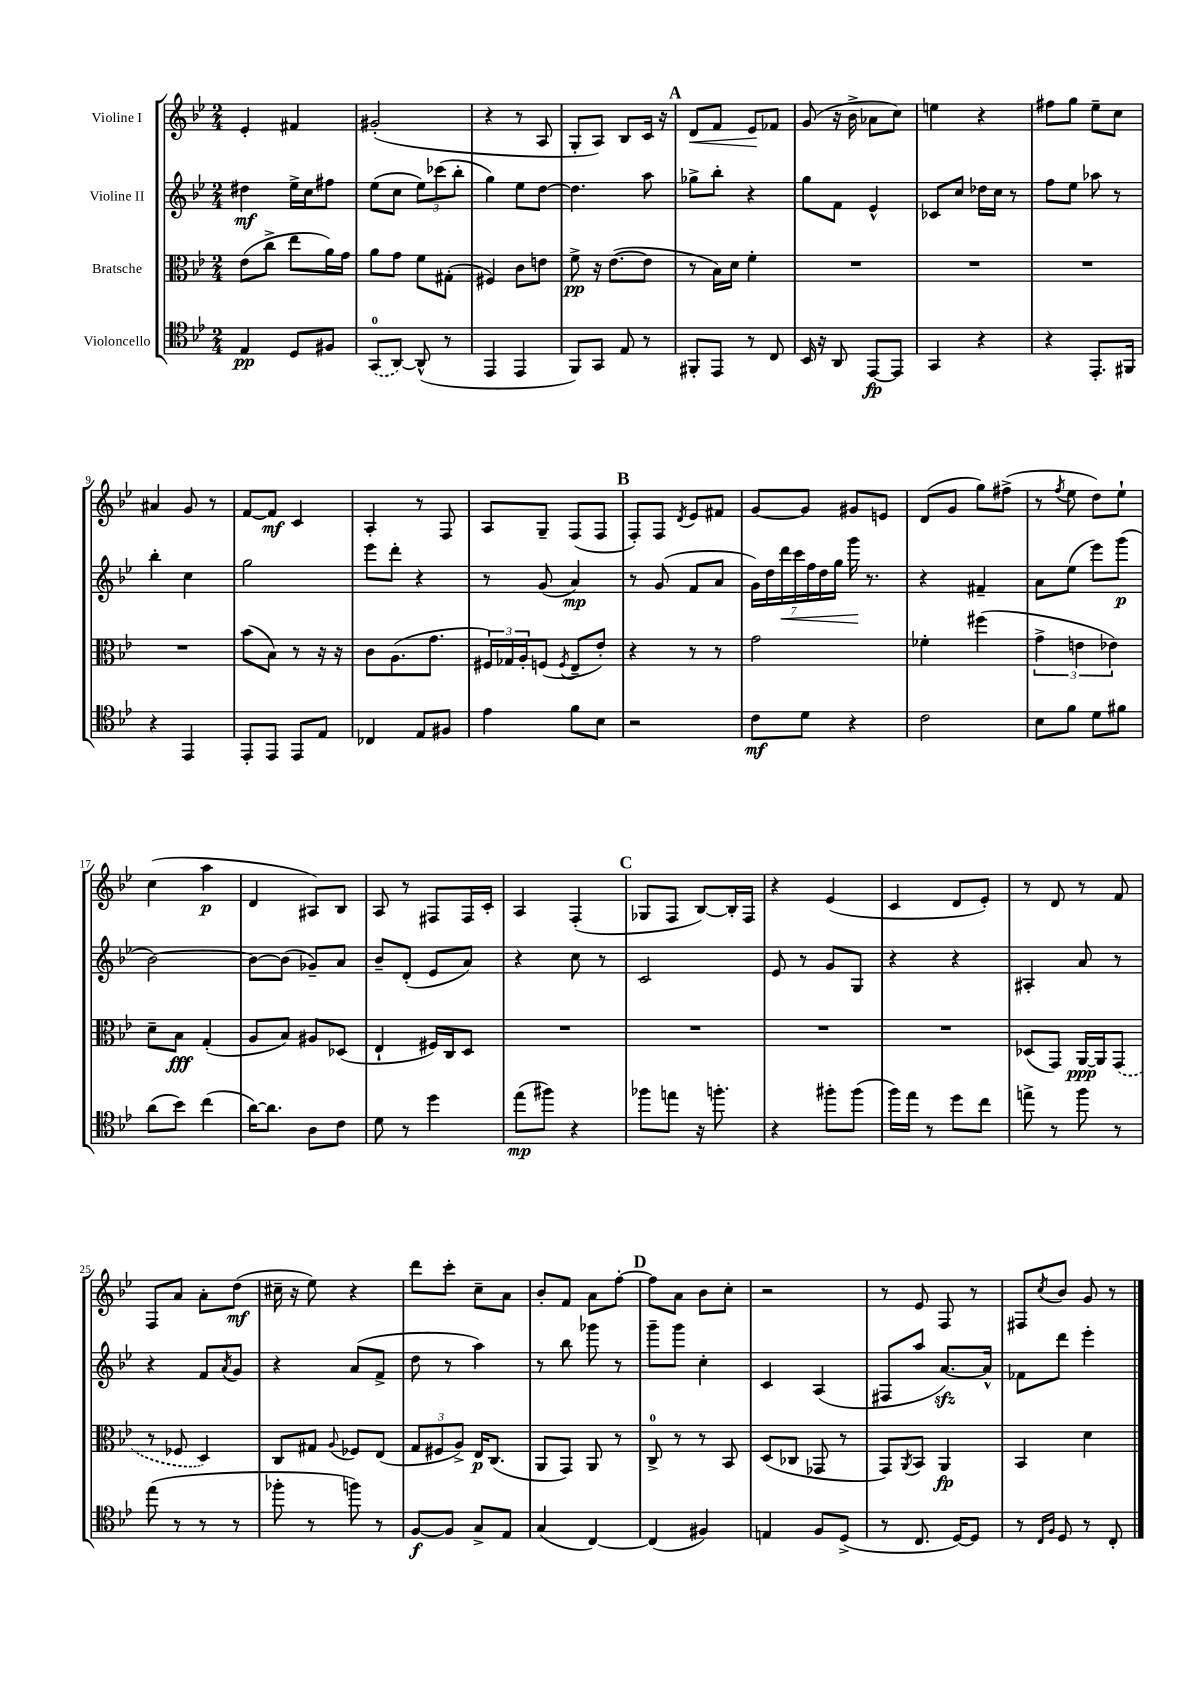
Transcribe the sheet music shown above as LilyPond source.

<<
\new StaffGroup <<
\new Staff = "s0" \with { instrumentName = "Violine I" } {
    \clef treble \key bes \major \numericTimeSignature \time 2/4
    ees'4-. fis'4 |
    gis'2-.( |
    r4 r8 a8 |
    g8-. a8) bes8 c'16 r16 |
    \mark \markup { \bold "A" } d'8\< f'8 ees'8\! fes'8 |
    g'8( r16 bes'16-> aes'8 c''8) |
    e''4 r4 |
    fis''8 g''8 ees''8-- c''8 |
    ais'4 g'8 r8 |
    f'8~ f'8\mf c'4 |
    a4-. r8 f8 |
    a8 g8-- f8( f8 |
    \mark \markup { \bold "B" } f8-.) f8 \acciaccatura { d'8 } ees'8 fis'8 |
    g'8~ g'8 gis'8 e'8 |
    d'8( g'8 g''8) fis''8->( |
    r8 \acciaccatura { f''8 } ees''8 d''8) ees''8-! |
    c''4( a''4\p |
    d'4 ais8) bes8 |
    a8 r8 fis8 fis16 c'16-. |
    a4 f4-.( |
    \mark \markup { \bold "C" } ges8 f8 bes8~) bes16-. f16 |
    r4 ees'4( |
    c'4 d'8 ees'8-.) |
    r8 d'8 r8 f'8 |
    f8 a'8 a'8-. d''8\mf( |
    cis''16-- r16 ees''8) r4 |
    d'''8 c'''8-. c''8-- a'8 |
    bes'8-. f'8 a'8 f''8~-. |
    \mark \markup { \bold "D" } f''8 a'8 bes'8 c''8-. |
    r2 |
    r8 ees'8 f8 r8 |
    fis8 \acciaccatura { c''8 } bes'8 g'8 r8 \bar "|." |
}
\new Staff = "s1" \with { instrumentName = "Violine II" } {
    \clef treble \key bes \major \numericTimeSignature \time 2/4
    dis''4\mf ees''16-> c''16 fis''8 |
    ees''8( c''8 \tuplet 3/2 { ees''8) ces'''8( bes''8-. } |
    g''4) ees''8 d''8~ |
    d''4. a''8 |
    \mark \markup { \bold "A" } ges''8-> bes''8-. r4 |
    g''8 f'8 ees'4-^ |
    ces'8 c''8 des''16 c''16 r8 |
    f''8 ees''8 aes''8 r8 |
    bes''4-. c''4 |
    g''2 |
    ees'''8 d'''8-. r4 |
    r8 g'8( a'4\mp) |
    \mark \markup { \bold "B" } r8 g'8( f'8 a'8 |
    \tuplet 7/4 { g'16) d''16 d'''16\< c'''16 f''16 d''16 g''16 } g'''16\! r8. |
    r4 fis'4-- |
    a'8 ees''8( ees'''8) g'''8\p( |
    bes'2~) |
    bes'8~ bes'8( ges'8--) a'8 |
    bes'8-- d'8-.( ees'8 a'8) |
    r4 c''8 r8 |
    \mark \markup { \bold "C" } c'2 |
    ees'8 r8 g'8 g8 |
    r4 r4 |
    ais4-. a'8 r8 |
    r4 f'8 \acciaccatura { a'8 } g'8 |
    r4 a'8( f'8-> |
    d''8 r8 a''4) |
    r8 bes''8 ges'''8 r8 |
    \mark \markup { \bold "D" } g'''8-- g'''8 c''4-. |
    c'4 a4( |
    fis8 a''8 a'8.~\sfz) a'16-^ |
    fes'8 d'''8 ees'''4-. \bar "|." |
}
\new Staff = "s2" \with { instrumentName = "Bratsche" } {
    \clef alto \key bes \major \numericTimeSignature \time 2/4
    ees'8( c''8-> ees''8 a'16) g'16 |
    a'8 g'8 f'8 gis8-.( |
    fis4) c'8 e'8 |
    f'8->\pp r16 ees'8.~( ees'8 |
    \mark \markup { \bold "A" } r8 bes16) d'16 f'4-. |
    R2 |
    R2 |
    R2 |
    R2 |
    bes'8( bes8) r8 r16 r16 |
    c'8 a8.( g'8. |
    \tuplet 3/2 { fis16) ges16 a16-. } f8( \acciaccatura { f8 } ees8-- ees'8-.) |
    \mark \markup { \bold "B" } r4 r8 r8 |
    g'2 |
    fes'4-. fis''4( |
    \tuplet 3/2 { g'4-> e'4 ees'4) } |
    d'8-- bes8\fff g4-.( |
    a8 bes8) ais8 des8( |
    ees4-! fis16) c16 d8 |
    R2 |
    \mark \markup { \bold "C" } R2 |
    R2 |
    R2 |
    des8( g,8) a,16~\ppp a,16 \once \slurDashed g,8( |
    r8 fes8 d4) |
    c8 gis8 \appoggiatura { a8 } fes8 ees8( |
    \tuplet 3/2 { g8 fis8 a8->) } ees16\p c8.( |
    a,8 g,8) a,8 r8 |
    \mark \markup { \bold "D" } c8-0-> r8 r8 bes,8 |
    d8( ces8 ges,8 r8 |
    g,8) \acciaccatura { a,8 } bes,8 a,4\fp |
    bes,4 d'4 \bar "|." |
}
\new Staff = "s3" \with { instrumentName = "Violoncello" } {
    \clef tenor \key bes \major \numericTimeSignature \time 2/4
    ees4\pp d8 fis8 |
    \once \slurDashed g,8-0( a,8~) a,8-^( r8 |
    ees,4 ees,4 |
    f,8) g,8 ees8 r8 |
    \mark \markup { \bold "A" } fis,8-. ees,8 r8 c8 |
    bes,16 r16 a,8 ees,8~\fp ees,8 |
    g,4 r4 |
    r4 ees,8.-. fis,16 |
    r4 ees,4 |
    ees,8-. ees,8 ees,8 ees8 |
    ces4 ees8 fis8 |
    ees'4 f'8 bes8 |
    \mark \markup { \bold "B" } r2 |
    c'8\mf d'8 r4 |
    c'2 |
    bes8 f'8 d'8 fis'8 |
    a'8( bes'8) c''4( |
    a'16~) a'8. a8 c'8 |
    d'8 r8 d''4 |
    ees''8\mp( fis''8) r4 |
    \mark \markup { \bold "C" } fes''8 e''8 r16 f''8.-. |
    r4 fis''8-. fis''8( |
    f''16) ees''16 r8 d''8 c''8 |
    e''8-> r8 f''8 r8 |
    ees''8( r8 r8 r8 |
    fes''8-. r8 f''8) r8 |
    f8~\f f8 g8-> ees8 |
    g4( c4~) |
    \mark \markup { \bold "D" } c4( fis4) |
    e4 f8 d8->( |
    r8 c8. d16~) d8 |
    r8 \grace { c16 f16 } d8 r8 c8-. \bar "|." |
}
>>
>>
